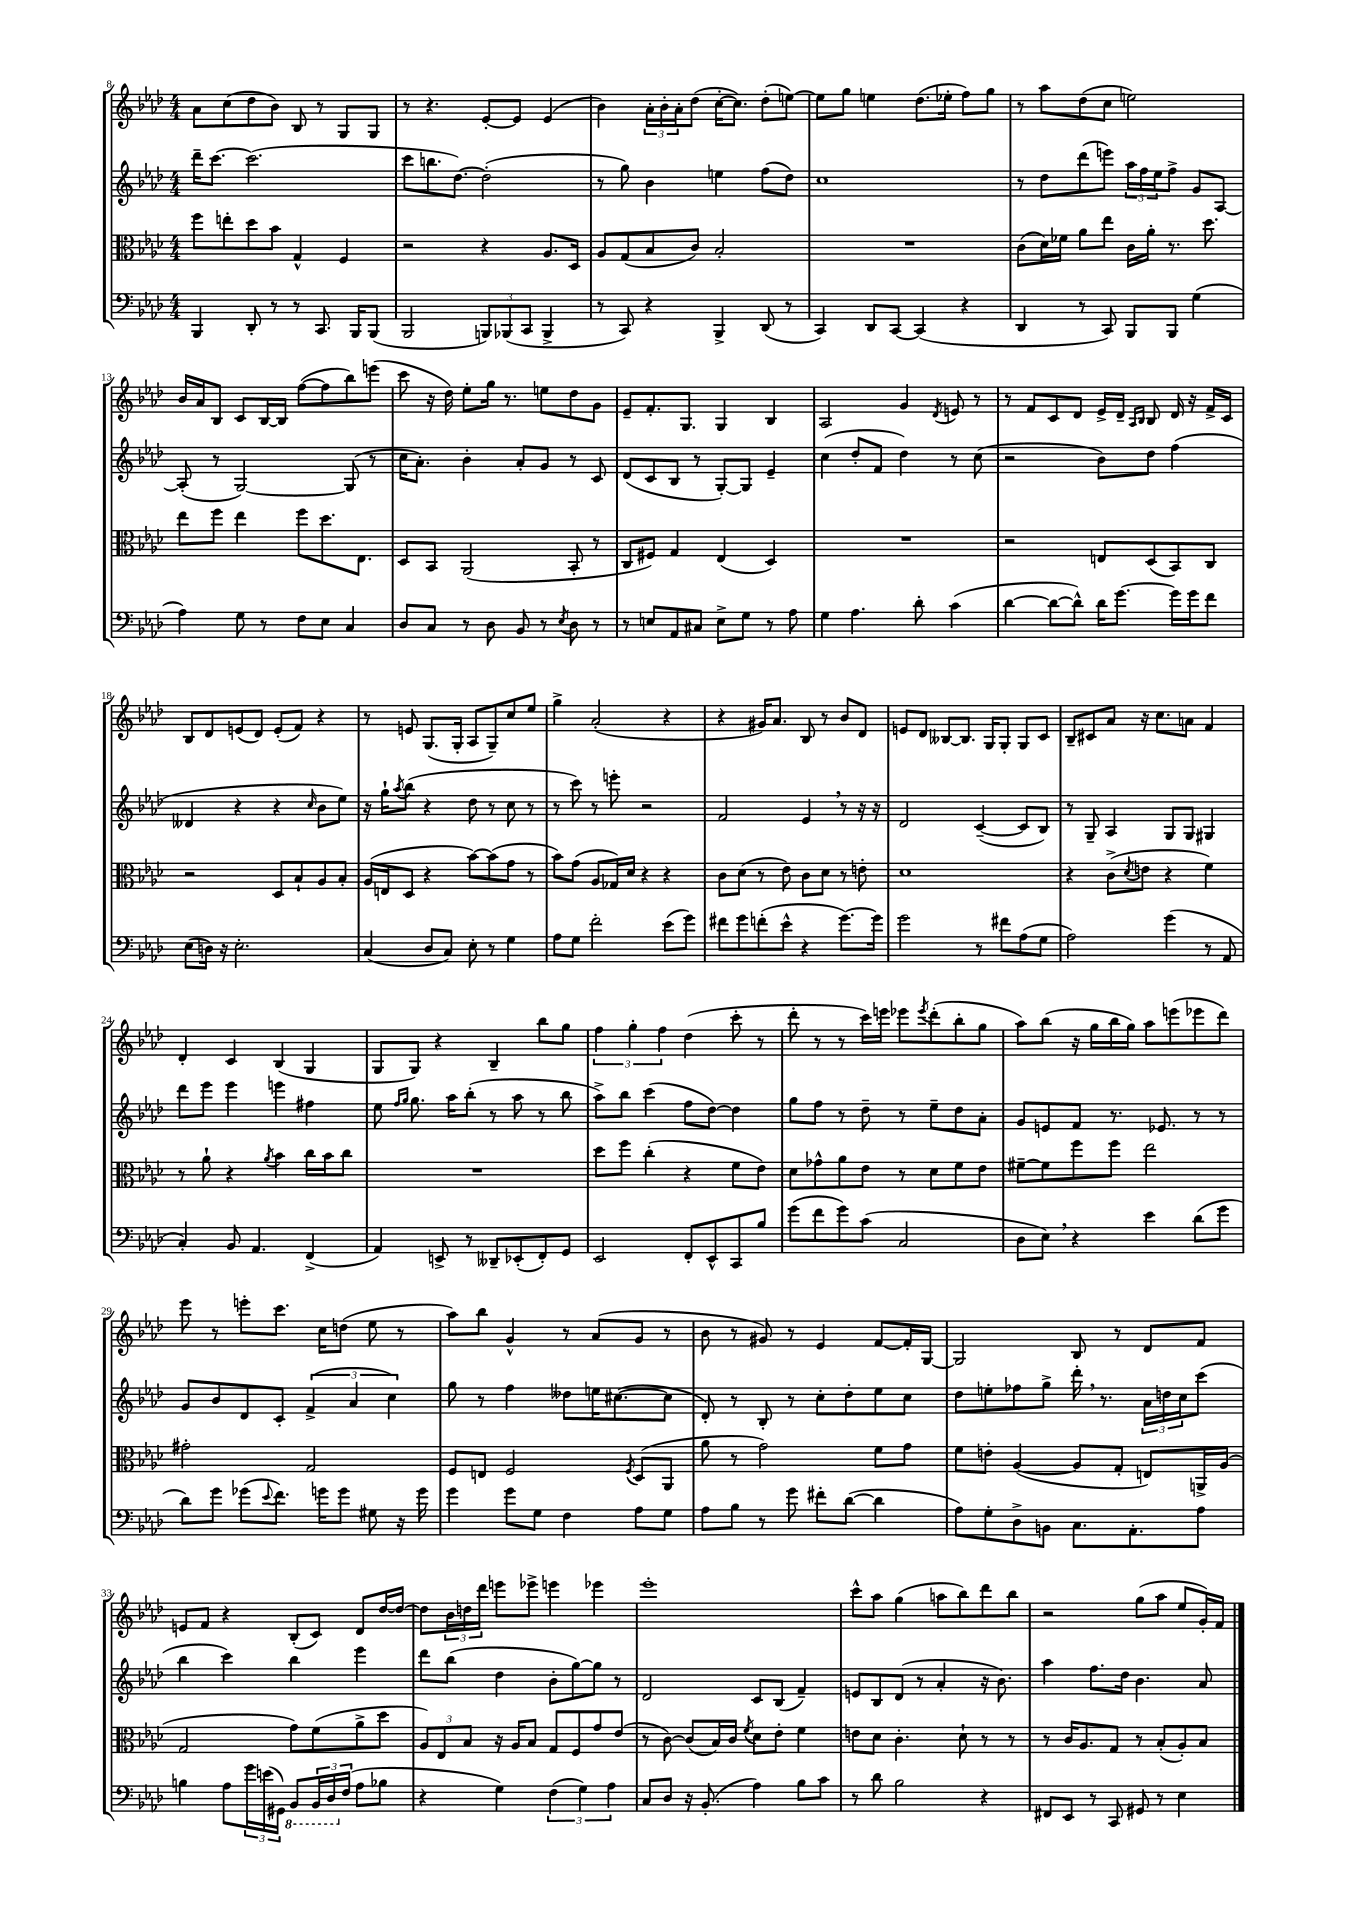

**kern	**kern	**kern	**kern
*staff4	*staff3	*staff2	*staff1
*clefF4	*clefC3	*clefG2	*clefG2
*k[b-e-a-d-]	*k[b-e-a-d-]	*k[b-e-a-d-]	*k[b-e-a-d-]
*M4/4	*M4/4	*M4/4	*M4/4
4BBB-/	8ff\L	16ddd-~\LK	8a-\L
.	.	[8.ccc\J	.
.	8ee'\	.	(8cc\
8DD-'/	8dd-\	(2.ccc\]	8dd-\
8r	8b-\J	.	8b-\J)
8r	4G^^/	.	8B-/
8.CC/	.	.	8r
.	4F/	.	8G/L
16BBB-/LK	.	.	.
(8BBB-/J	.	.	8G/J
=	=	=	=
2BBB-/	2r	8ccc\L	8r
.	.	8.bb\	4.r
.	.	[8.dd-\J)	.
12BBB/L)	4r	(2dd-'\]	[8e-'/L
(12BBB-/	.	.	.
.	.	.	8e-/]J
12CC/J	.	.	.
4BBB-^/	8.A-/L	.	(4e-/
.	16D-/Jk	.	.
=	=	=	=
8r	8A-/L	8r	4b-\)
8CC/)	(8G/	8gg\)	.
4r	8B-/	4b-\	24a-'\LL
.	.	.	24b-'\
.	.	.	24a-'\J
.	8c/J)	.	(8dd-\J
4BBB-^/	2B-'/	4ee\	[16cc'\LK
.	.	.	8.cc\]J)
(8DD-/	.	(8ff\L	(8dd-'\L
8r	.	8dd-\J)	[8ee\J)
=	=	=	=
4CC/)	1r	1cc	8ee\]L
.	.	.	8gg\J
8DD-/L	.	.	4ee\
[8CC/J	.	.	.
(4CC/]	.	.	(8.dd-\L
.	.	.	16ee-'\Jk
4r	.	.	8ff\L)
.	.	.	8gg\J
=	=	=	=
4DD-/	(8c\L	8r	8r
.	16d-\L)	8dd-\L	8aa-\L
.	16f-\JJ	.	.
8r	8a-\L	(8ddd-\	(8dd-\
8CC/)	8ee-\J	8eee\J)	8cc\J
8BBB-/L	16c\LL	24aa-\LL	2ee\)
.	.	24ff\	.
.	16a-'\JJ	.	.
.	.	24ee-\J	.
8BBB-/J	8.r	8ff^\J	.
(4G\	.	8g/L	.
.	8.dd-\	.	.
.	.	[8A-/J	.
=	=	=	=
4A-\)	8ee-\L	(8A-'/]	16b-/LL
.	.	.	16a-/J
.	8ff\J	8r	8B-/J
8G\	4ee-\	[2G/)	8c/L
8r	.	.	[16B-/L
.	.	.	16B-/]JJ
8F\L	8ff\L	.	([8ff\L
8E-\J	8.dd-\	.	8ff\]
4C/	.	(8G/]	8bb-\)
.	8.E-\J	.	.
.	.	8r	(8eee\J
=	=	=	=
8D-/L	8D-/L	16cc\LK	8ccc\
.	.	8.a-'\J)	.
8C/J	8BB-/J	.	16r
.	.	.	16dd-\)
8r	(2AA-/	4b-'\	8ee-'\L
8D-\	.	.	16gg\Jk
.	.	.	8.r
8BB-/	.	8a-'/L	.
8r	.	8g/J	8ee\L
8qE-/	.	.	.
8D-\	8BB-'/	8r	8dd-\
8r	8r	8c/	8g\J
=	=	=	=
8r	8C/L	(8d-/L	8e-~/L
8E/L	8F#/J)	8c/	8.f'/
8AA-/	4G/	8B-/J	.
.	.	.	8.G/J
8C#/J	.	8r	.
8E^\L	(4E-/	[8G'/L)	4G/
8G\J	.	8G/]J	.
8r	4D-/)	4e-~/	4B-/
8A-\	.	.	.
=	=	=	=
4G\	1r	(4cc\	2A-/
4.A-\	.	8dd-'/L	.
.	.	8f/J	.
.	.	4dd-\)	4g/
8d-'\	.	.	.
.	.	.	8qd-/
(4c\	.	8r	8e/
.	.	(8cc\	8r
=	=	=	=
[4d-\	2r	2r	8r
.	.	.	8f/L
8d-\_L	.	.	8c/
8d-^^\]J)	.	.	8d-/J
16d-\LK	8E/L	8b-\L)	16e-^/LL
[8.g\J	.	.	16d-~/JJ
.	.	.	16qqA-/LL
.	.	.	16qqB-/JJ
.	(8D-/	8dd-\J	8B-/
16g\]LL	8BB-/)	(4ff\	16d-/
16g\J	.	.	16r
8f\J	8C/J	.	16f^/LL
.	.	.	16c/JJ
=	=	=	=
(8E-\L	2r	4d--/	8B-/L
16D\Jk)	.	.	8d-/
16r	.	.	.
2.E-'\	.	4r	(8e/
.	.	.	8d-/J)
.	8D-/L	4r	(8e'/L
.	8B-`/	.	8f/J)
.	.	16qqcc/	.
.	8A-/	8b-\L	4r
.	8B-'/J	8ee-\J)	.
=	=	=	=
(4C/	(16A-/LL	16r	8r
.	16E/J	16gg`\LK	.
.	.	8qaa-/	.
.	8D-/J	(8bb-\J	8e/
8D-/L	4r	4r	(8.G/L
8C/J)	.	.	.
.	.	.	16G'/Jk
8E-'\	[8b-\L)	8dd-\	8A-/L
8r	(8b-\]	8r	8G~/)
4G\	8g\J	8cc\	8cc/
.	8r	8r	8ee-/J
=	=	=	=
8A-\L	8b-\L)	8r	4gg^\
8G\J	(8g\J	8ccc\)	.
2f'\	8A-/L	8r	(2a-'/
.	16G-/L)	8eee'\	.
.	16d-/JJ	.	.
.	4r	2r	.
(8e-\L	4r	.	4r
8g\J)	.	.	.
=	=	=	=
8f#\L	8c\L	2f/	4r
8g\	(8d-\J	.	.
(8f'\	8r	.	16g#/LK)
.	.	.	8.a-/J
8e-^^\J	8e-\)	.	.
4r	8c\L	4e-/	8B-/
.	8d-\J	.	8r
[8.g\L)	8r	8r	8b-/L
.	8e'\	16r	8d-/J
16g\]Jk	.	16r	.
=	=	=	=
2g\	1d-	2d-/	8e/L
.	.	.	8d-/J
.	.	.	[8B--/L
.	.	.	8.B--/]J
8r	.	([4c~/	.
.	.	.	16G/LK
8f#\L	.	.	8G'/J
(8A-\	.	8c/]L	8G/L
8G\J	.	8B-/J)	8c/J
=	=	=	=
2A-\)	4r	8r	8B-~/L
.	.	8G~/	8c#/
.	(8c^\L	4A-/	8a-/J
.	8qd-/	.	.
.	8e\J	.	16r
.	.	.	8.cc\L
(4g\	4r	8G/L	.
.	.	8G/J	8a\J
8r	4f\)	4G#/	4f/
8AA-/	.	.	.
=	=	=	=
4C'/)	8r	8ddd-\L	4d-'/
.	8a-`\	8eee-\J	.
8BB-/	4r	4eee-\	4c/
4.AA-/	.	.	.
.	8qa-/	.	.
.	4b-\	4eee\	(4B-/
(4FF^/	16cc\LL	4ff#\	4G/
.	16b-\J	.	.
.	8cc\J	.	.
=	=	=	=
4AA-/)	1r	8ee-\	8G/L
.	.	16qqff/LL	.
.	.	16qqgg/JJ	.
.	.	8.gg\	8G/J)
8EE^/	.	.	4r
.	.	16aa-\LK	.
8r	.	(8bb-'\J	.
8DD--~/L	.	8r	4B-~/
(8EE-'/	.	8aa-\	.
8FF'/)	.	8r	8bb-\L
8GG/J	.	8bb-\	8gg\J
=	=	=	=
2EE-/	8dd-\L	8aa-^\L)	6ff\
.	8ff\J	8bb-\J	.
.	.	.	6gg'\
.	(4cc'\	(4ccc\	.
.	.	.	6ff\
8FF'/L	4r	8ff\L	(4dd-\
8EE-^^/	.	[8dd-\J)	.
8CC/	8f\L	4dd-\]	8ccc'\
8B-/J	8e-\J)	.	8r
=	=	=	=
(8g\L	8d-\L	8gg\L	8ddd-'\
8f\	8g-^^\	8ff\J	8r
8g\)	8a-\	8r	8r
(8c\J	8e-\J	8dd-~\	16ccc\LL)
.	.	.	16eee\JJ
2C/	8r	8r	8eee-\L
.	.	.	8qeee-/
.	8d-\L	8ee-~\L	(8ddd-'\
.	8f\	8dd-\	8bb-'\
.	8e-\J	8a-'\J	8gg\J
=	=	=	=
8D-\L	[8f#~\L	8g/L	8aa-\L)
8E-\J)	8f#\]	8e/	(8bb-\J
4r	8ff\	8f/J	16r
.	.	.	16gg\LL
.	8ff\J	8.r	16bb-\
.	.	.	16gg\JJ)
4e-\	2ee-\	.	8aa-\L
.	.	8.e-/	.
.	.	.	(8eee\
(8d-\L	.	8r	8eee-\
8g\J	.	8r	8ddd-\J)
=	=	=	=
8d-\L)	2g#'\	8g/L	8eee-\
8g\J	.	8b-/	8r
(8g-\L	.	8d-/	8eee'\L
8qqe-/	.	.	.
8.f\J)	.	8c'/J	8.ccc\J
.	2G/	(6f^/	.
16g\LK	.	.	16cc\LK
8g\J	.	.	(8dd\J
.	.	6a-/	.
8G#\	.	.	8ee-\
.	.	6cc\)	.
16r	.	.	8r
16g\	.	.	.
=	=	=	=
4g\	8F/L	8gg\	8aa-\L)
.	8E/J	8r	8bb-\J
8g\L	2F/	4ff\	4g^^/
8G\J	.	.	.
4F\	.	8dd--\L	8r
.	.	16ee\K	(8a-/L
.	.	([8.cc#\	.
.	8qF/	.	.
8A-\L	(8D-/L	.	8g/J
8G\J	8AA-/J	8cc#\]J	8r
=	=	=	=
8A-\L	8a-\	8d-'/)	8b-\
8B-\J	8r	8r	8r
8r	2g\)	8B-'/	8g#/)
8g\	.	8r	8r
8f#'\L	.	8cc'\L	4e-/
([8d-\J	.	8dd-'\	.
4d-\]	8f\L	8ee-\	[8f/L
.	8g\J	8cc\J	16f'/]L
.	.	.	[16G/JJ
=	=	=	=
8A-\L)	8f\L	8dd-\L	2G/]
8G'\	8e'\J	8ee'\	.
8D-^\	([4A-/	8ff-\	.
8BB\J	.	8gg^\J	.
8.C\L	8A-/]L	16ddd-'\	8B-/
.	.	8.r	.
.	8G'/J	.	8r
8.AA-'\	.	.	.
.	8E/L)	24a-\LL	8d-/L
.	.	24dd\	.
.	.	24cc\J	.
8A-\J	16AA^/L	(8ccc\J	8f/J
.	(16A-/JJ	.	.
=	=	=	=
4B\	2G/	4bb-\	8e/L
.	.	.	8f/J
8A-\L	.	4ccc\)	4r
24g\L	.	.	.
(24e\	.	.	.
24GG#\JJ)	.	.	.
8BBB-/L	8g\L)	4bb-\	(8B-'/L
24BBB-/L	(8f\	.	8c/J)
24DD-/	.	.	.
(24F/JJ	.	.	.
8A-\L	8a-^\	4eee-\	8d-/L
8B-\J	8dd-\J	.	[16dd-/L
.	.	.	16dd-/_JJ
=	=	=	=
4r	12A-/L)	8ddd-\L	8dd-\]L
.	12E-/	.	.
.	.	(8bb-\J	24b-\L
.	12B-/J	.	24dd\
.	.	.	24ddd-\JJ
4G\)	16r	4dd-\	8eee\L
.	16A-/LK	.	.
.	8B-/J	.	8eee-^\J
(6F\	8G/L	8b-'\L	4eee\
.	8F/	[8gg\)	.
6G\)	.	.	.
.	8g/	8gg\]J	4eee-\
6A-\	.	.	.
.	(8e-/J	8r	.
=	=	=	=
8C/L	8r	2d-/	1eee-'
8D-/J	[8c\)	.	.
16r	(8c/]L	.	.
(8.BB-'/	.	.	.
.	16B-/L)	.	.
.	16c/JJ	.	.
.	8qf/	.	.
4A-\)	8d-\L	8c/L	.
.	8e-'\J	(8B-/J	.
8B-\L	4f\	4f~/)	.
8c\J	.	.	.
=	=	=	=
8r	8e\L	8e/L	8ccc^^\L
8d-\	8d-\J	8B-/	8aa-\J
2B-\	4.c'\	(8d-/J	(4gg\
.	.	8r	.
.	.	4a-'/	8aa\L
.	8d-`\	.	8bb-\)
4r	8r	16r	8ddd-\
.	.	8.b-\)	.
.	8r	.	8bb-\J
=	=	=	=
8FF#/L	8r	4aa-\	2r
8EE-/J	16c/LK	.	.
.	8.A-/	.	.
8r	.	8.ff\L	.
8CC/	8G/J	.	.
.	.	16dd-\Jk	.
8GG#/	8r	4.b-\	(8gg\L
8r	(8B-'/L	.	8aa-\J
4E-\	8A-'/)	.	8ee-/L
.	8B-/J	8a-/	16g'/L)
.	.	.	16f/JJ
==	==	==	==
*-	*-	*-	*-
